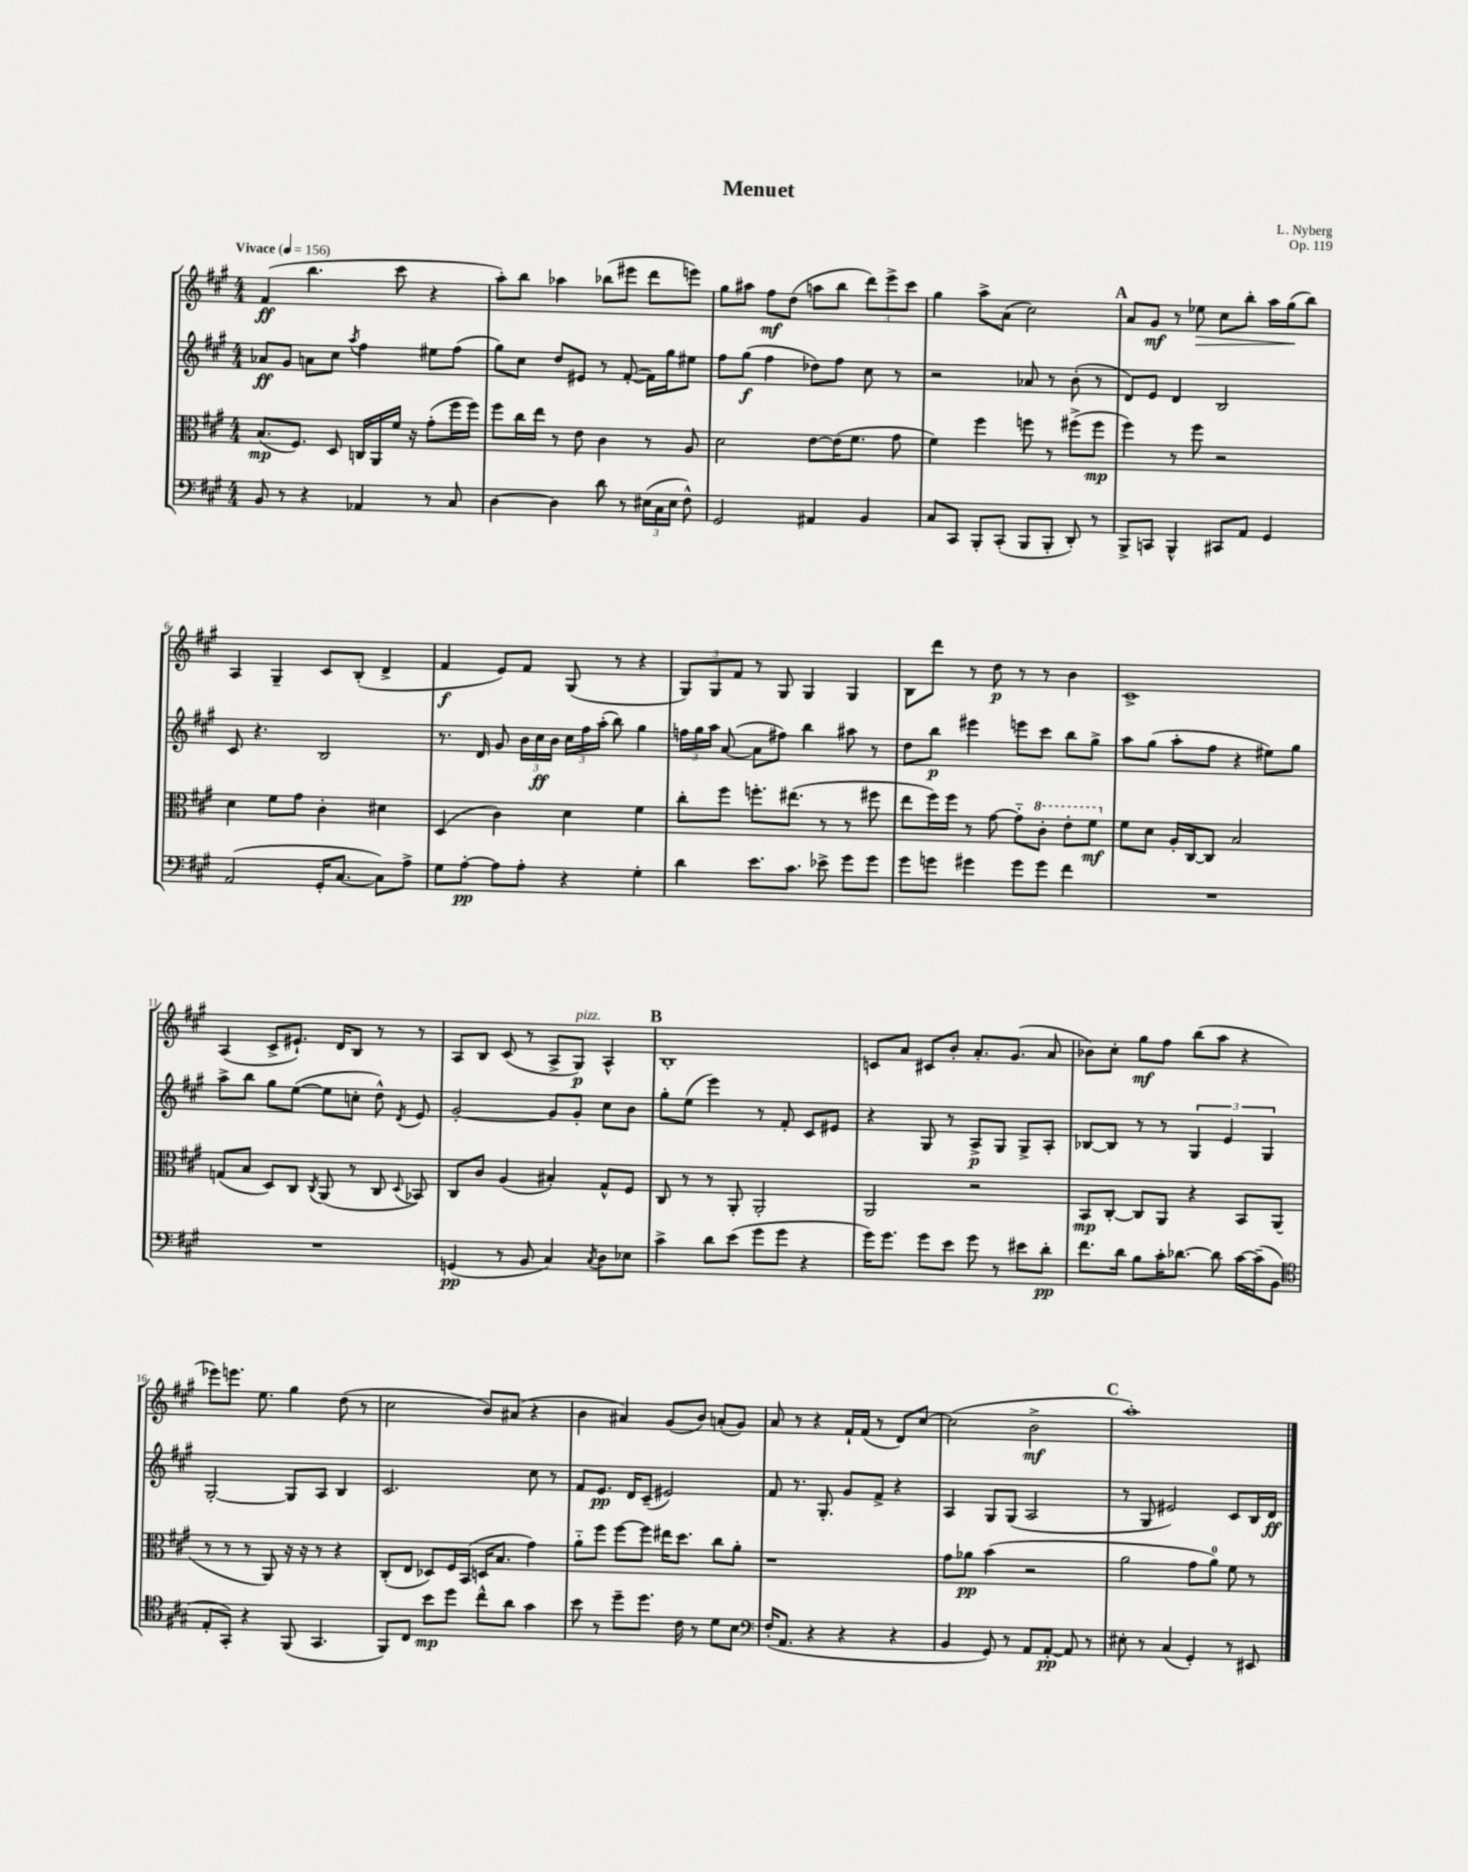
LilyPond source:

\header { title = "Menuet" composer = "L. Nyberg" opus = "Op. 119" }
<<
\new StaffGroup <<
\new Staff = "s0" {
    \clef treble \key a \major \numericTimeSignature \time 4/4 \tempo "Vivace" 4 = 156
    \autoBeamOff fis'4\ff( b''4. cis'''8 r4 |
    a''8[-.) b''8] aes''4 bes''8[( eis'''8] d'''8[ e'''8]) |
    gis''8[ ais''8] fis''8[\mf d''8]( a''8[ b''8] \tuplet 3/2 { d'''8[) e'''8-> cis'''8] } |
    gis''4 a''8[-> a'8]( cis''2) |
    \mark \markup { \bold "A" } a'8[ gis'8]\mf r8 ees''8\> cis''8[ b''8]-. a''16[ gis''16\!( b''8]) |
    a4 gis4-- cis'8[ b8]-.( d'4-> |
    fis'4\f e'8[) fis'8] gis8( r8 r4 |
    \tuplet 3/2 { gis8[) gis8 fis'8] } r8 gis8 gis4 gis4 |
    b8[ d'''8] r8 d''8\p r8 r8 b'4 |
    cis'1-> |
    a4( cis'8[-> eis'8.]-!) d'16[ b8] r8 r8 |
    a8[ b8] cis'8( r8 a8[-> gis8]\p^\markup { \italic "pizz." }) a4-^ |
    \mark \markup { \bold "B" } b1-. |
    c'8[ a'8] cis'8[ b'8]-. a'8.[-. gis'8.]( a'8 |
    bes'8[) cis''8]-. gis''8[\mf fis''8] b''8[( a''8] r4 |
    ees'''8[) e'''8.] e''8. gis''4 d''8( r8 |
    cis''2 b'8[) ais'8]( r4 |
    b'4 ais'4) gis'8[( b'8]) a'8[-.( gis'8]) |
    a'8 r8 r4 fis'16[-! fis'16]( r8 d'8[) cis''8]~ |
    cis''2( b'2->\mf |
    \mark \markup { \bold "C" } a''1-.) \bar "|." |
}
\new Staff = "s1" {
    \clef treble \key a \major \numericTimeSignature \time 4/4
    \autoBeamOff aes'8[\ff gis'8] a'8[ cis''8] \acciaccatura { a''8 } fis''4 eis''8[ fis''8]( |
    gis''8[) cis''8] d''8[ eis'8] r8 fis'8~-.( fis'16[) gis''16 eis''8] |
    fis''8[ gis''8]\f( fis''4 des''8[) fis''8] cis''8 r8 |
    r2 aes'8 r8 b'8-.( r8 |
    \mark \markup { \bold "A" } d'8[) e'8] d'4 b2 |
    cis'8 r4. b2 |
    r8. d'16 gis'8 \tuplet 3/2 { b'16[ cis''16\ff b'16] } \tuplet 3/2 { cis''16[ fis''16 a''16]-.( } b''8) gis''4 |
    \tuplet 3/2 { f''16[ gis''16 a''16] } a'8~( a'8[ fis''8]) b''4 ais''8 r8 |
    d''8[ b''8]\p eis'''4 e'''8[ cis'''8] b''8[ gis''8]-> |
    a''8[ gis''8]( a''8[-. fis''8] r4 eis''8[) gis''8] |
    a''8[-> b''8] gis''8[ e''8]~( e''8[ c''8]-. d''8-^) \acciaccatura { d'8 } e'8 |
    gis'2~-. gis'8[ gis'8]-. cis''8[ b'8] |
    \mark \markup { \bold "B" } gis''8[-. e''8]( e'''4) r8 fis'8-. cis'8[ eis'8] |
    r4 gis8 r8 a8[->\p gis8] gis8[-> a8]-. |
    bes8[~ bes8] r8 r8 \tuplet 3/2 { gis4 e'4 gis4 } |
    gis2~-. gis8[ a8] b4 |
    cis'2. cis''8 r8 |
    fis'8[ e'8.]\pp d'16[ cis'8]--( eis'2) |
    fis'8 r8. gis8.-. gis'8[ fis'8]-> r4 |
    a4 gis8[ gis8]( a2 |
    \mark \markup { \bold "C" } r8 gis8 eis'2) cis'8[ b16 d'16]\ff \bar "|." |
}
\new Staff = "s2" {
    \clef alto \key a \major \numericTimeSignature \time 4/4
    \autoBeamOff b8.[\mp( fis8.]) d8 c16[ a,16 fis'16] r16 gis'8[-.( fis''16 fis''16]) |
    fis''8[ cis''16 e''16] r8 e'8 cis'4 r8 a8 |
    d'2 e'8[~ e'16( fis'8.] gis'8 |
    fis'4) fis''4 f''8 r8 fis''8[->( fis''8]\mp |
    \mark \markup { \bold "A" } fis''4) r8 fis''8 r2 |
    d'4 fis'8[ gis'8] cis'4-. dis'4 |
    d4( cis'4) d'4 fis'4 |
    cis''8[-. fis''8] f''8.[-. eis''8.]( r8 r8 fis''8 |
    e''8[ fis''16) fis''16] r8 gis'8~ gis'8[-_ \ottava #1 cis''8]-. e''8[-. fis''8]\mf \ottava #0 |
    fis'8[ d'8] a16[-. cis16~ cis8] b2 |
    g8[( b8] d8[) cis8] \acciaccatura { cis8 } a,8( r8 cis8 \appoggiatura { d8 } bes,8) |
    cis8[ cis'8] a4( bis4-.) gis8[-^ fis8] |
    \mark \markup { \bold "B" } cis8 r8 r8 a,8-. a,2-. |
    a,2 r2 |
    b,8[\mp cis8]~-. cis8[ a,8] r4 b,8[ a,8]( |
    r8 r8 r8 a,8) r16 r16 r8 r4 |
    cis8[-.( e8] des8[) fis16 b,16]( d16[ b8.] gis'4) |
    a'8[-_ fis''8] fis''8[~ fis''8] eis''16[ d''8.] cis''8[ a'8]-. |
    r1 |
    gis'8[ aes'8]\pp b'4( r2 |
    \mark \markup { \bold "C" } a'2 gis'8[ a'8]-0) fis'8 r8 \bar "|." |
}
\new Staff = "s3" {
    \clef bass \key a \major \numericTimeSignature \time 4/4
    \autoBeamOff b,8 r8 r4 aes,4 r8 cis8 |
    d4~ d4 d'8 r8 \tuplet 3/2 { eis16[( cis16 eis16] } fis8-^) |
    gis,2 ais,4 b,4 |
    cis8[ cis,8] b,,8[-. cis,8]-.( b,,8[ b,,8]-. d,8-.) r8 |
    \mark \markup { \bold "A" } b,,8[-> c,8] b,,4-^ cis,8[ a,8] gis,4 |
    a,2( gis,16[-. cis8.]~ cis8[) a8]-> |
    gis8[ a8]~-.\pp a8[ a8]-. r4 gis4-. |
    d'4 e'8.[ cis'8.] ees'8-> gis'8[ gis'8] |
    gis'8[ g'8] gis'4 gis'8[ gis'8] fis'4 |
    R1 |
    R1 |
    g,4\pp( r8 b,8 cis4) \acciaccatura { cis8 } d8[ ees8] |
    \mark \markup { \bold "B" } cis'4-> d'8[ e'8]( gis'8[ gis'8] r4 |
    gis'16[) gis'8.] gis'8[ e'8] gis'8 r8 eis'8[ d'8]-.\pp |
    fis'8.[ d'16] b8[ cis'16-. des'8.]~ des'8 cis'16[~ cis'16--( b,8] |
    \clef tenor e8[-. gis,8]-.) r4 fis,8( gis,4. |
    fis,8[) cis8] b'8[\mp d''8] cis''8[-^ a'8] gis'4 |
    b'8 r8 d''8[-- d''8.] cis'16 r8 d'8[ b8] |
    \clef bass fis16[-.( a,8.] r4 r4 r4 |
    b,4 gis,8) r8 a,8[ a,8]~-.\pp a,8 r8 |
    \mark \markup { \bold "C" } eis8-. r8 cis4( gis,4-.) r8 eis,8 \bar "|." |
}
>>
>>
